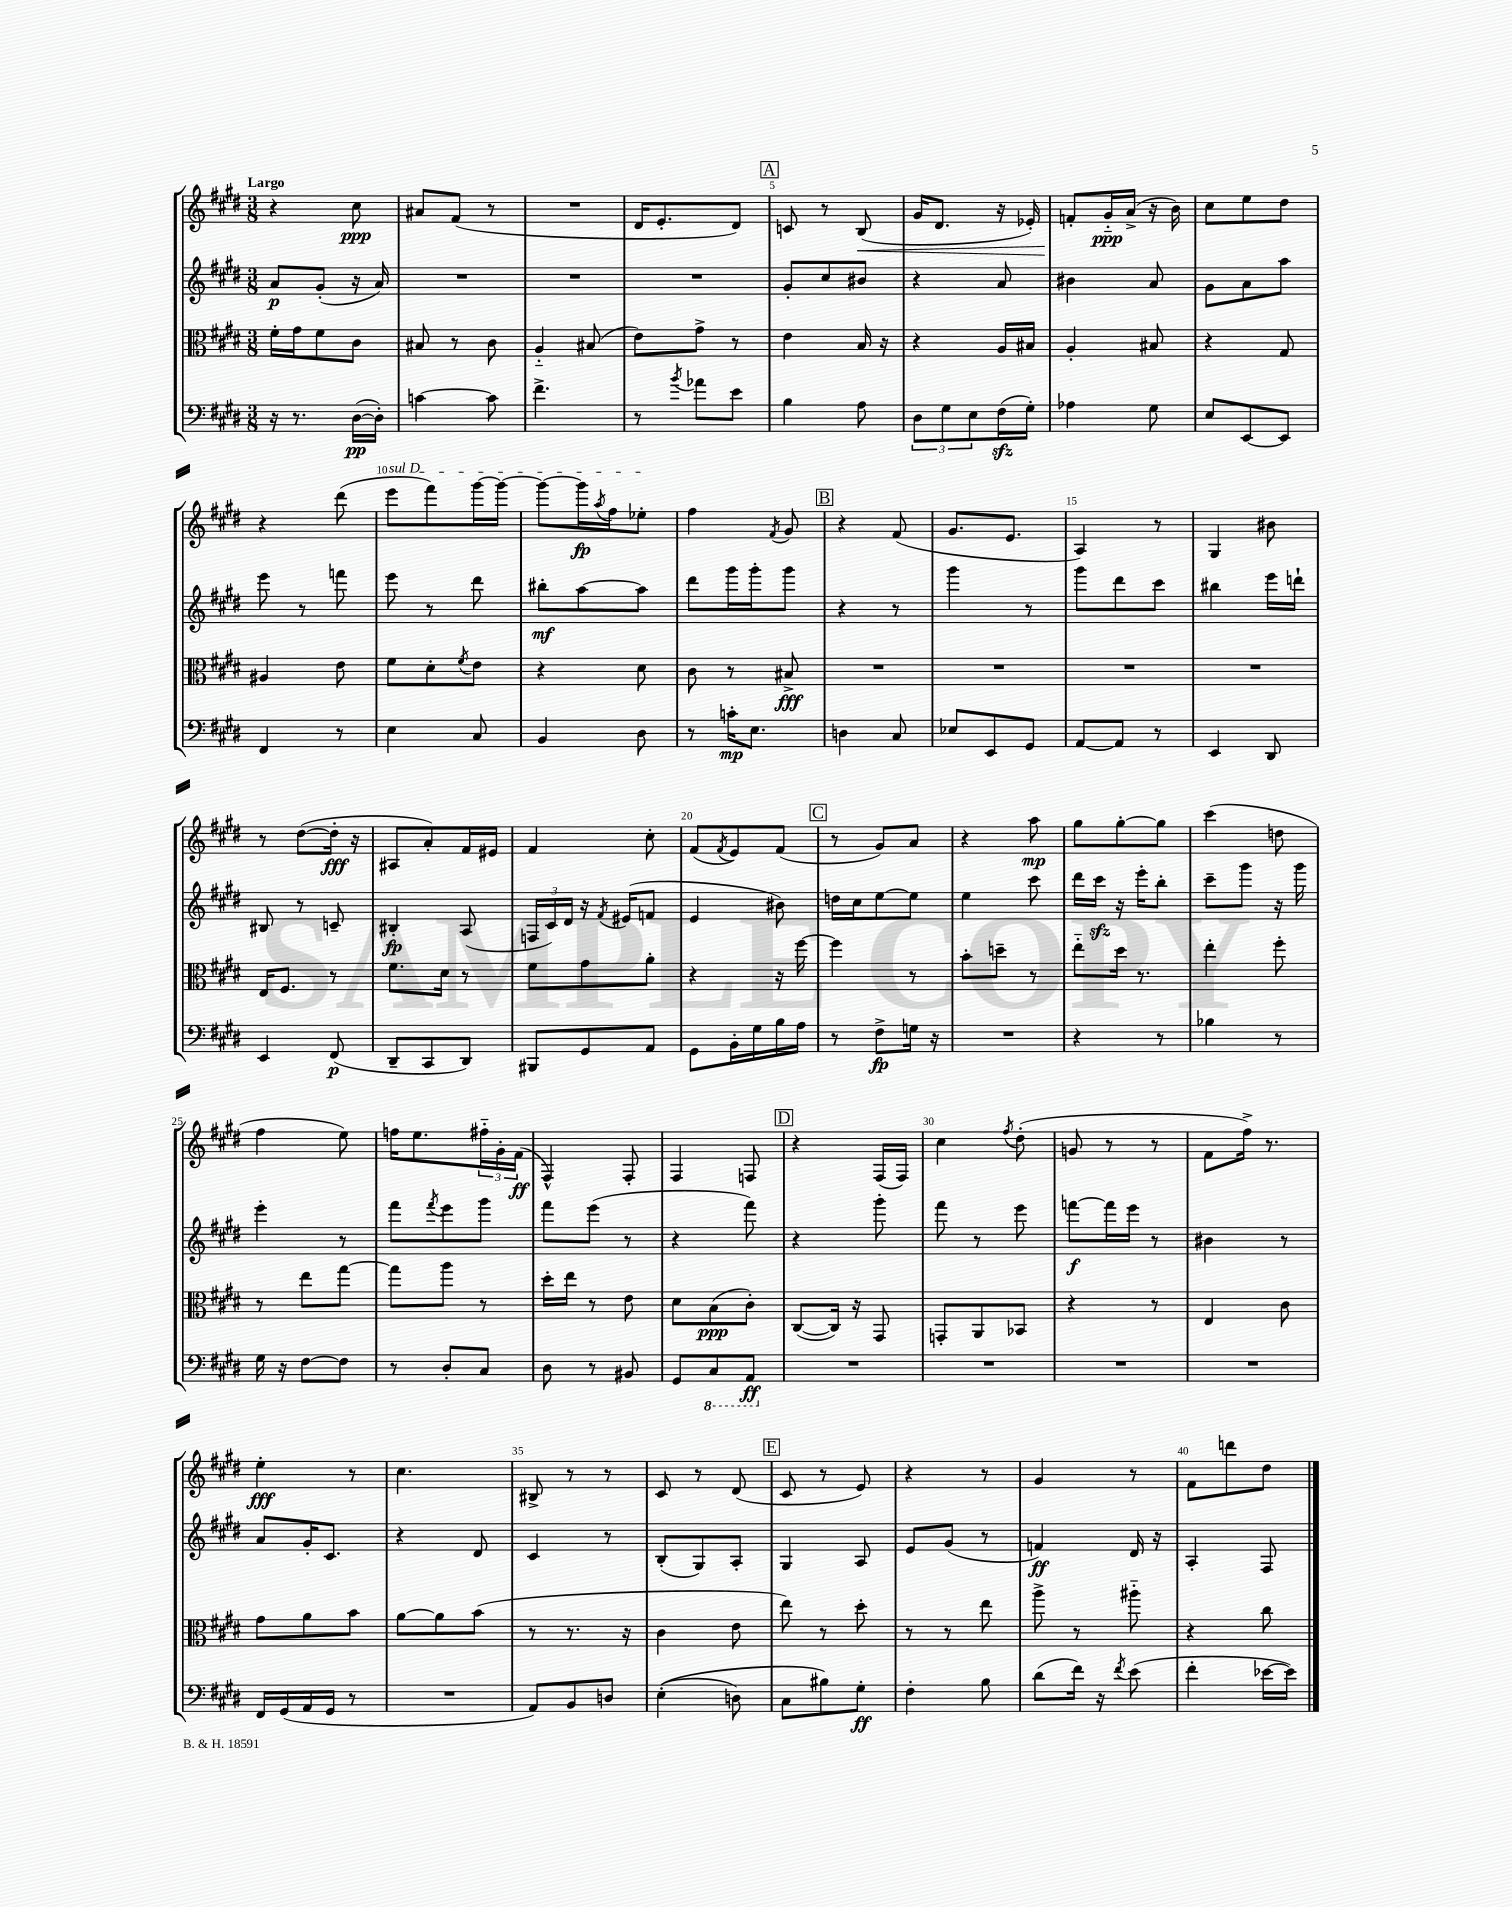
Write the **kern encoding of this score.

**kern	**kern	**kern	**kern
*staff4	*staff3	*staff2	*staff1
*clefF4	*clefC3	*clefG2	*clefG2
*k[f#c#g#d#]	*k[f#c#g#d#]	*k[f#c#g#d#]	*k[f#c#g#d#]
*M3/8	*M3/8	*M3/8	*M3/8
16r	16f#'	8a	4r
8.r	16g#	.	.
.	8f#	(8g#'	.
([16D#	8c#	16r	8cc#
16D#'])	.	16a)	.
=	=	=	=
[4c	8B#	4.r	8a#
.	8r	.	(8f#
8c]	8c#	.	8r
=	=	=	=
4.f#^	4A'~	4.r	4.r
.	(8B#	.	.
=	=	=	=
8r	8e)	4.r	16d#
.	.	.	8.e'
8qb	.	.	.
8a-	8g#^	.	.
8e	8r	.	8d#)
=	=	=	=
4B	4e	8g#'	8c
.	.	8cc#	8r
8A	16B	8b#	(8B
.	16r	.	.
=	=	=	=
12D#	4r	4r	16g#
.	.	.	8.d#
12G#	.	.	.
12E	.	.	.
(16F#	16A	8a	16r
16G#')	16B#	.	16e-')
=	=	=	=
4A-	4A'	4b#	8f'
.	.	.	16g#'~
.	.	.	(16a^
8G#	8B#	8a	16r
.	.	.	16b)
=	=	=	=
8E	4r	8g#	8cc#
[8EE	.	8a	8ee
8EE]	8G#	8aa	8dd#
=	=	=	=
4FF#	4A#	8eee	4r
.	.	8r	.
8r	8e	8fff	(8ddd#
=	=	=	=
4E	8f#	8eee	8eee
.	8d#'	8r	8fff#)
.	8qf#	.	.
8C#	8e	8ddd#	[16ggg#
.	.	.	16ggg#_
=	=	=	=
4BB	4r	8bb#'	8ggg#_
.	.	[8aa	16ggg#]
.	.	.	8qaa
.	.	.	16ff#
8D#	8d#	8aa]	8ee-'
=	=	=	=
8r	8c#	8ddd#	4ff#
16c'	8r	16ggg#	.
8.E	.	16ggg#'	.
.	.	.	8qf#
.	8B#^	8ggg#	8g#
=	=	=	=
4D	4.r	4r	4r
8C#	.	8r	(8f#
=	=	=	=
8E-	4.r	4ggg#	8.g#
8EE	.	.	.
.	.	.	8.e
8GG#	.	8r	.
=	=	=	=
[8AA	4.r	8ggg#	4A)
8AA]	.	8ddd#	.
8r	.	8ccc#	8r
=	=	=	=
4EE	4.r	4bb#	4G#
8DD#	.	16eee	8b#
.	.	16ddd`	.
=	=	=	=
4EE	16E	8B#	8r
.	8.F#	.	.
.	.	8r	([8dd#
(8FF#	8r	8c~	16dd#']
.	.	.	16r
=	=	=	=
8DD#~	8.f#	4B#'	8A#
8CC#	.	.	8a')
.	16d#	.	.
8DD#)	8r	(8A	16f#
.	.	.	16e#
=	=	=	=
8BBB#	8f#	24F	4f#
.	.	24c#)	.
.	.	24d#	.
8GG#	8g#	16r	.
.	.	8qf#	.
.	.	(16e#	.
8AA	8a'	8f	8cc#'
=	=	=	=
8GG#	4r	4e	(8f#
.	.	.	8qf#
16BB'	.	.	8e)
16G#	.	.	.
16B	16r	8b#)	(8f#
16A	[16ff#	.	.
=	=	=	=
8r	4ff#]	16dd	8r
.	.	16cc#	.
8F#^	.	[8ee	8g#)
16G	8r	8ee]	8a
16r	.	.	.
=	=	=	=
4.r	8b'	4ee	4r
.	8dd~	.	.
.	8r	8ccc#	8aa
=	=	=	=
4r	8ee'~	16ddd#	8gg#
.	.	16ccc#	.
.	16dd#	16r	[8gg#'
.	8.r	16eee'	.
8r	.	8bb'	8gg#]
=	=	=	=
4B-	4ee'	8ccc#~	(4ccc#
.	.	8ggg#	.
8r	8ff#'	16r	8dd
.	.	16ggg#	.
=	=	=	=
16G#	8r	4eee'	4ff#
16r	.	.	.
[8F#	8ee	.	.
8F#]	[8gg#	8r	8ee)
=	=	=	=
8r	8gg#]	8fff#	16ff
.	.	.	8.ee
.	.	8qfff#	.
8D#'	8aa	8eee	.
8C#	8r	8ggg#	24ff#'~
.	.	.	24g#'
.	.	.	(24f#
=	=	=	=
8D#	16dd#'	8fff#	4F#^^)
.	16ee	.	.
8r	8r	(8eee	.
8BB#	8e	8r	8F#'
=	=	=	=
8GG#	8d#	4r	4F#
8CC#	(8B	.	.
8AAA	8c#')	8fff#)	8F
=	=	=	=
4.r	([8C#	4r	4r
.	16C#])	.	.
.	16r	.	.
.	8GG#	8ggg#'	(16F#
.	.	.	16F#)
=	=	=	=
4.r	8GG'	8fff#	4cc#
.	8AA	8r	.
.	.	.	8qff#
.	8BB-	8eee	(8dd#'
=	=	=	=
4.r	4r	[8fff	8g
.	.	16fff]	8r
.	.	16eee	.
.	8r	8r	8r
=	=	=	=
4.r	4E	4b#	8f#
.	.	.	16ff#^)
.	.	.	8.r
.	8c#	8r	.
=	=	=	=
16FF#	8g#	8a	4ee'
(16GG#	.	.	.
16AA	8a	16g#'	.
16GG#	.	8.c#	.
8r	8b	.	8r
=	=	=	=
4.r	[8a	4r	4.cc#
.	8a]	.	.
.	(8b	8d#	.
=	=	=	=
8AA)	8r	4c#	8B#^
8BB	8.r	.	8r
8D	.	8r	8r
.	16r	.	.
=	=	=	=
&((4E'	4c#	(8B'	8c#
.	.	8G#)	8r
8D)	8e	8A'	(8d#
=	=	=	=
8C#	8ee)	4G#	8c#
8B#&)	8r	.	8r
8G#'	8dd#'	8A	8e)
=	=	=	=
4F#'	8r	8e	4r
.	8r	(8g#	.
8B	8ee	8r	8r
=	=	=	=
(8d#	8aa^	4f)	4g#
16f#)	8r	.	.
16r	.	.	.
8qf#	.	.	.
(8e	8aa#'~	16d#	8r
.	.	16r	.
=	=	=	=
4f#'	4r	4A'	8f#
.	.	.	8ddd
[16e-	8cc#	8F#	8dd#
16e-])	.	.	.
==	==	==	==
*-	*-	*-	*-
